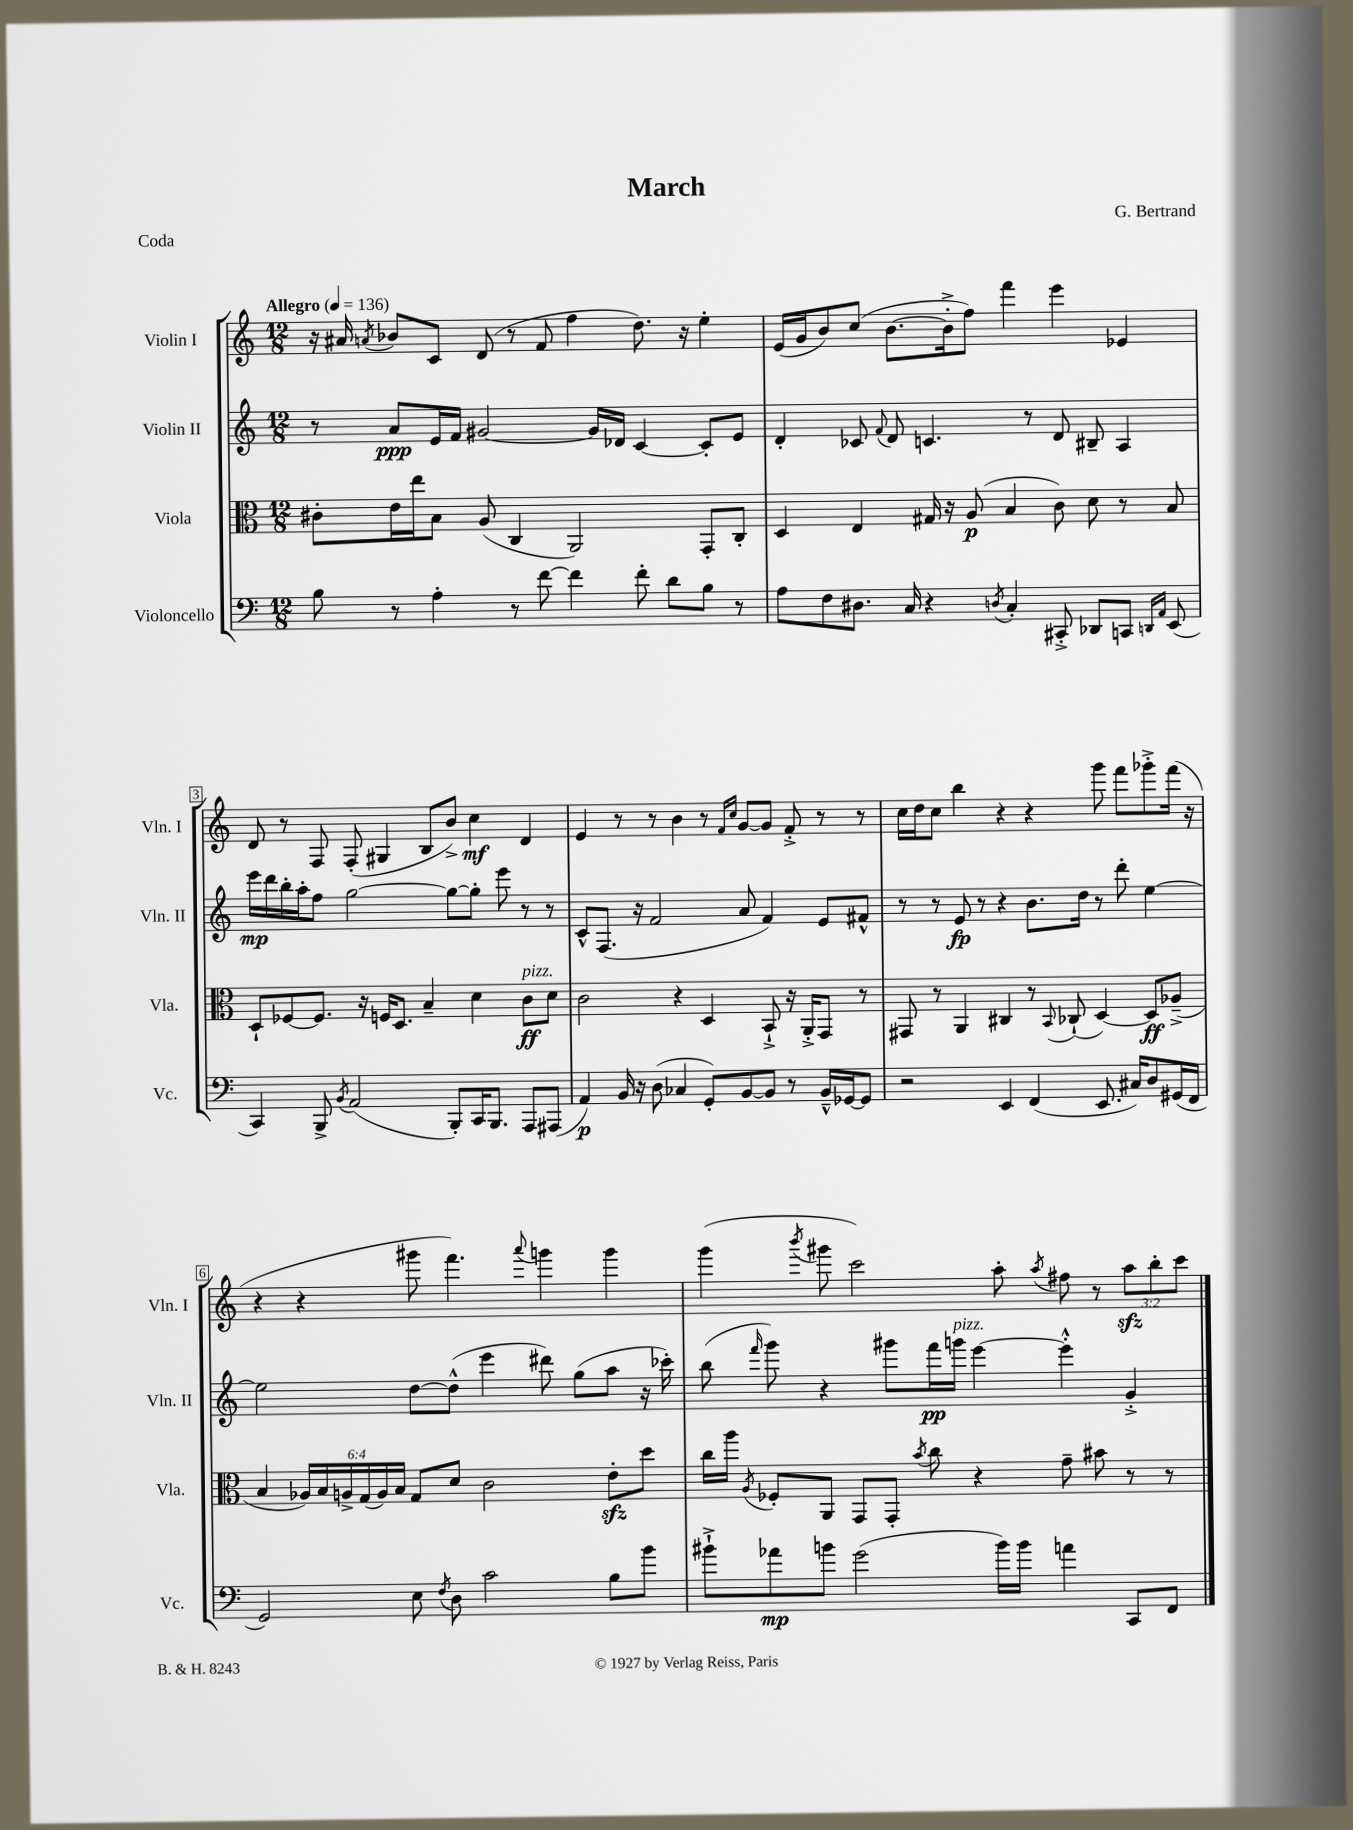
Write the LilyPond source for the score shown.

\header { title = "March" composer = "G. Bertrand" piece = "Coda" }
<<
\new StaffGroup <<
\new Staff = "s0" \with { instrumentName = "Violin I" shortInstrumentName = "Vln. I" } {
    \clef treble \key c \major \numericTimeSignature \time 12/8 \override Staff.TupletNumber.text = #tuplet-number::calc-fraction-text \tempo "Allegro" 4 = 136
    \autoBeamOff r16 ais'16 \acciaccatura { a'8 } bes'8[ c'8] d'8( r8 f'8 f''4 d''8.) r16 e''4-. |
    e'16[( g'16 b'8) c''8]( b'8.[~ b'16-.-> f''8]) f'''4 e'''4 ees'4 |
    d'8 r8 f8 f8-.( gis4 b8[ b'8]->) c''4\mf d'4 |
    e'4 r8 r8 b'4 r8 \grace { f'16[ c''16] } g'8[~ g'8] f'8-.-> r8 r8 |
    c''16[ d''16 c''8] b''4 r4 r4 g'''8 f'''8[ ges'''8-.-> f'''16]( r16 |
    r4 r4 gis'''8 f'''4.) \appoggiatura { a'''8 } g'''4 g'''4 |
    g'''4( \acciaccatura { b'''8 } gis'''8 c'''2) a''8-. \acciaccatura { a''8 } fis''8 r8 \tuplet 3/2 { a''8[\sfz b''8-. c'''8] } \bar "|." |
}
\new Staff = "s1" \with { instrumentName = "Violin II" shortInstrumentName = "Vln. II" } {
    \clef treble \key c \major \numericTimeSignature \time 12/8
    \autoBeamOff r8 a'8[\ppp e'16 f'16] gis'2~ gis'16[ des'16] c'4~ c'8[-. e'8] |
    d'4-. ces'8 \appoggiatura { f'8 } d'8 c'4. r8 d'8 bis8-- a4 |
    e'''16[\mp d'''16 b''16-. a''16-. f''8] g''2~ g''8[~ g''8]-. e'''8 r8 r8 |
    c'8[-^ f8.]( r16 f'2 a'8 f'4) e'8[ fis'8]-^ |
    r8 r8 e'8\fp r8 r4 b'8.[ d''16] r8 d'''8-. e''4~ |
    e''2 d''8[~ d''8]-^( e'''4 dis'''8) g''8[( a''8] r16 ces'''16-.) |
    b''8( \grace { f'''16 } g'''8) r4 gis'''8[ f'''16\pp g'''16]^\markup { \italic "pizz." } e'''4~ e'''4-.-^ g'4-.-> \bar "|." |
}
\new Staff = "s2" \with { instrumentName = "Viola" shortInstrumentName = "Vla." } {
    \clef alto \key c \major \numericTimeSignature \time 12/8 \override Staff.TupletNumber.text = #tuplet-number::calc-fraction-text
    \autoBeamOff cis'8[-. e'16 e''16 b8] a8( c4 a,2) g,8[-. c8]-. |
    d4 e4 gis16 r16 a8\p( b4 c'8) d'8 r8 b8 |
    d8[-! fes8~ fes8.] r16 f16[ d8.] b4-- d'4 c'8[\ff^\markup { \italic "pizz." } d'8] |
    c'2 r4 d4 b,8-!-> r16 a,16[-.-> g,8] r8 |
    gis,8 r8 a,4 cis4 r8 \appoggiatura { b,8 } ces8-!( d4~) d8[\ff aes8]--->( |
    b4 \tuplet 6/4 { aes16[) b16 a16-> g16( a16) b16] } g8[ d'8] c'2 e'8[-.\sfz d''8] |
    c''16[ a''16] \acciaccatura { a8 } fes8[-. a,8] g,8[ g,8]-. \acciaccatura { b'8 } c''8 r4 g'8-- bis'8 r8 r8 \bar "|." |
}
\new Staff = "s3" \with { instrumentName = "Violoncello" shortInstrumentName = "Vc." } {
    \clef bass \key c \major \numericTimeSignature \time 12/8
    \autoBeamOff b8 r8 a4-. r8 f'8~ f'4 f'8-. d'8[ b8] r8 |
    a8[ f8 dis8.] c16 r4 \acciaccatura { d8 } c4-. cis,8-.-> des,8[ c,8] \grace { d,16[ a,16] } e,8( |
    c,4) b,,8-> \acciaccatura { b,8 } a,2( b,,8[-.) c,16 b,,8.] a,,8[ ais,,8]( |
    a,4\p) b,16 r16 d8( ces4 g,8[-.) b,8~ b,8] r8 b,16[---^ ges,16~ ges,8] |
    r2 e,4 f,4( e,8. cis16[) d8 gis,16( f,16] |
    g,2) e8 \acciaccatura { f8 } d8 c'2 b8[ b'8] |
    bis'8[-!-> aes'8\mp b'8] g'2( b'16[) b'16] a'4 c,8[ f,8] \bar "|." |
}
>>
>>
\layout { \context { \Score \override BarNumber.stencil = #(make-stencil-boxer 0.1 0.3 ly:text-interface::print) } }
